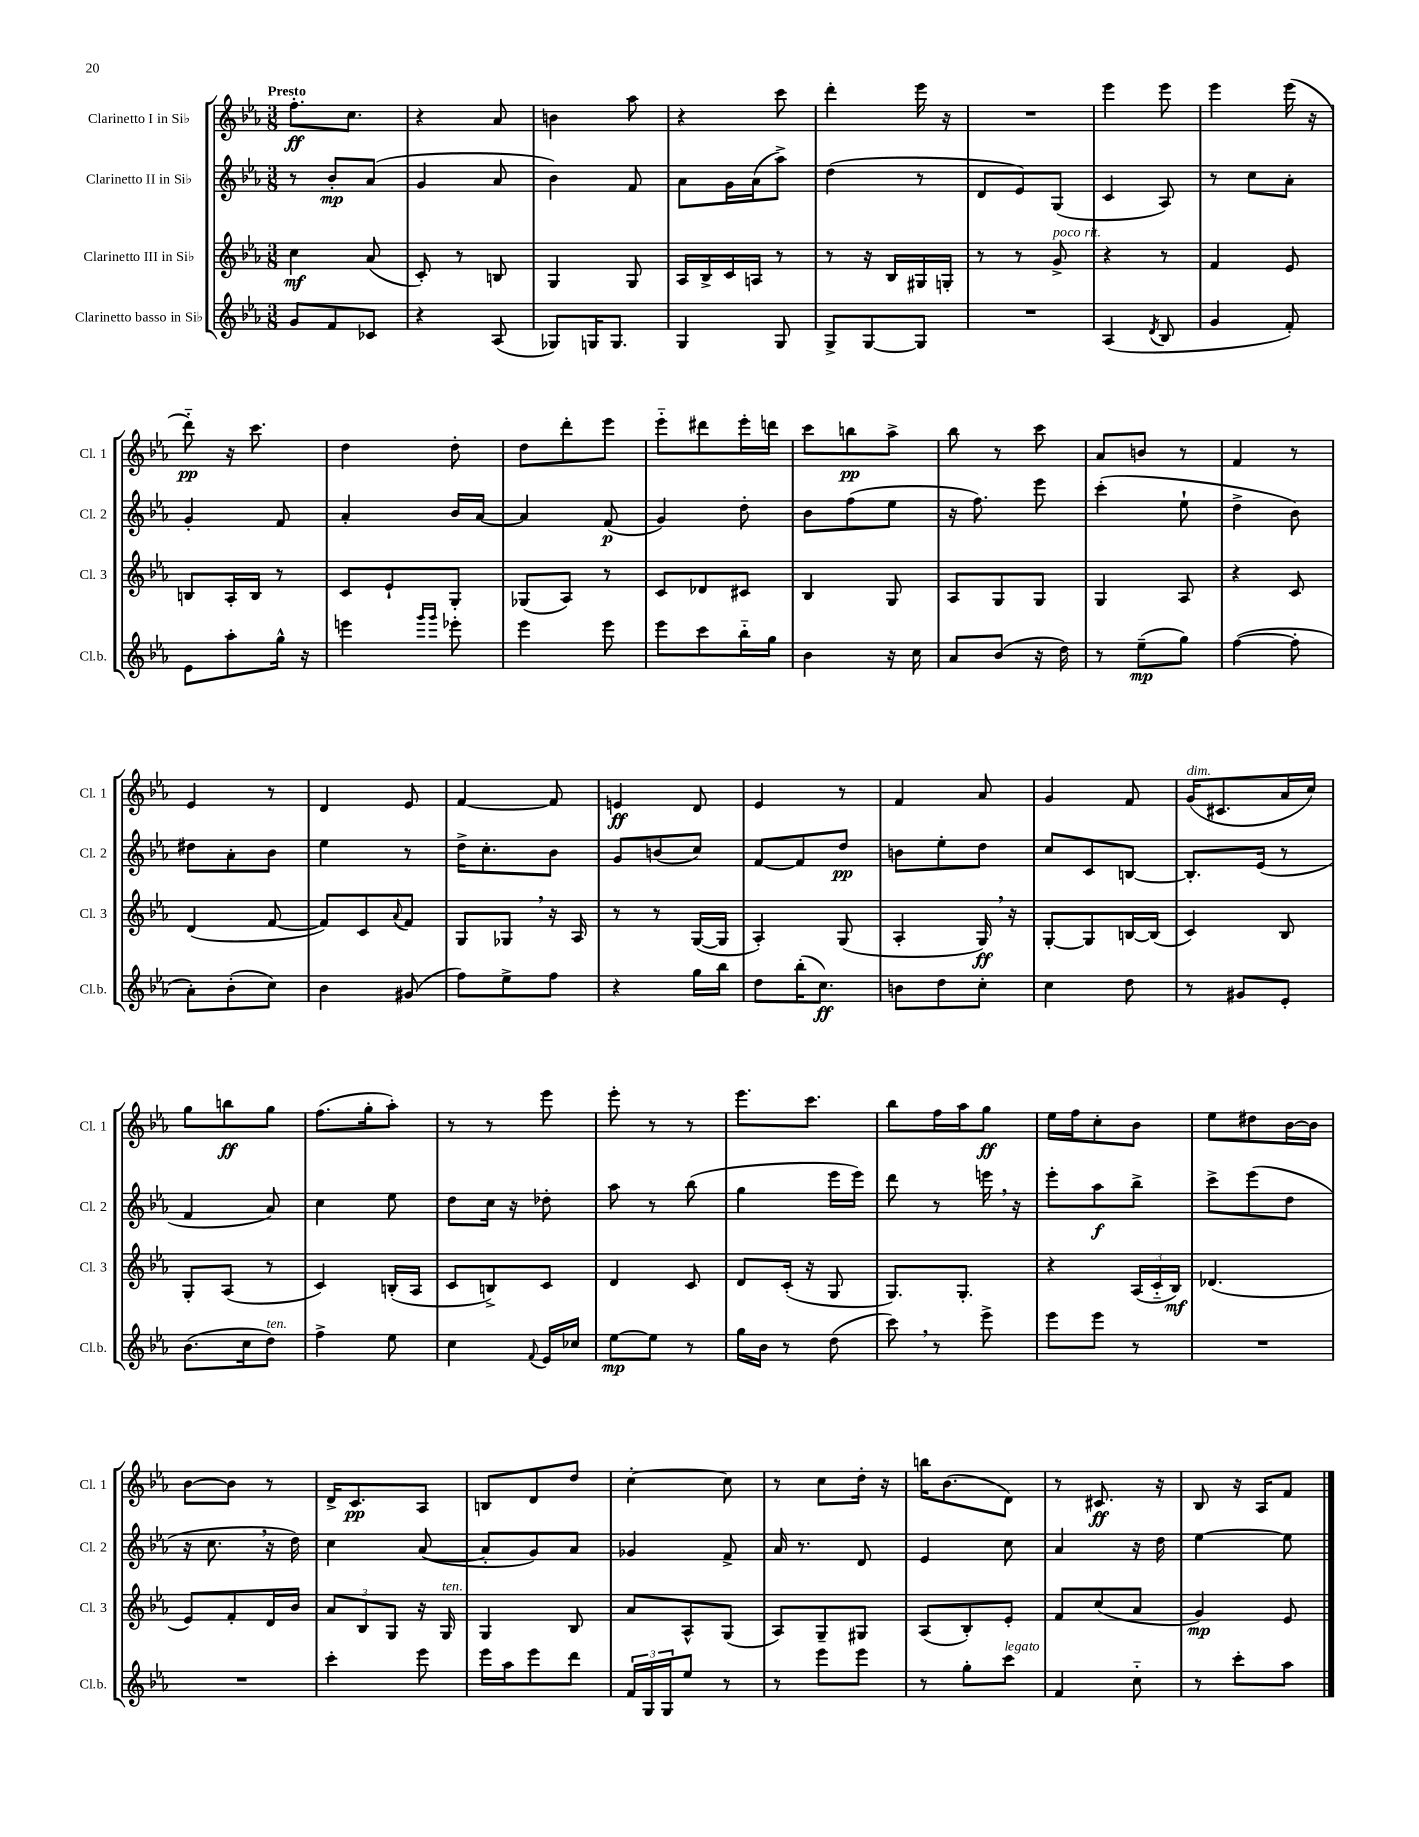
<<
\new StaffGroup <<
\new Staff = "s0" \with { instrumentName = "Clarinetto I in Sib" shortInstrumentName = "Cl. 1" } {
    \clef treble \key ees \major \numericTimeSignature \time 3/8 \tempo "Presto"
    f''8.-.\ff c''8. |
    r4 aes'8 |
    b'4 aes''8 |
    r4 c'''8 |
    d'''4-. ees'''16 r16 |
    R4. |
    ees'''4 ees'''8 |
    ees'''4 ees'''16( r16 |
    d'''8-_\pp) r16 c'''8. |
    d''4 d''8-. |
    d''8 d'''8-. ees'''8 |
    ees'''8-_ dis'''8 ees'''16-. d'''16 |
    c'''8 b''8\pp aes''8-> |
    bes''8 r8 c'''8 |
    aes'8 b'8 r8 |
    f'4 r8 |
    ees'4 r8 |
    d'4 ees'8 |
    f'4~ f'8 |
    e'4\ff d'8 |
    ees'4 r8 |
    f'4 aes'8 |
    g'4 f'8 |
    g'16^\markup { \italic "dim." }( cis'8. aes'16 c''16) |
    g''8 b''8\ff g''8 |
    f''8.( g''16-. aes''8-.) |
    r8 r8 ees'''8 |
    ees'''8-. r8 r8 |
    ees'''8. c'''8. |
    bes''8 f''16 aes''16 g''8\ff |
    ees''16 f''16 c''8-. bes'8 |
    ees''8 dis''8 bes'16~ bes'16 |
    bes'8~ bes'8 r8 |
    d'16-> c'8.\pp aes8 |
    b8 d'8 d''8 |
    c''4~-. c''8 |
    r8 c''8 d''16-. r16 |
    b''16 bes'8.( d'8) |
    r8 cis'8.\ff r16 |
    bes8 r16 aes16 f'8 \bar "|." |
}
\new Staff = "s1" \with { instrumentName = "Clarinetto II in Sib" shortInstrumentName = "Cl. 2" } {
    \clef treble \key ees \major \numericTimeSignature \time 3/8
    r8 bes'8-.\mp aes'8( |
    g'4 aes'8 |
    bes'4) f'8 |
    aes'8 g'16 aes'16( aes''8->) |
    d''4( r8 |
    d'8 ees'8) g8( |
    c'4 aes8) |
    r8 c''8 aes'8-. |
    g'4-. f'8 |
    aes'4-. bes'16 aes'16~ |
    aes'4 f'8\p( |
    g'4) d''8-. |
    bes'8 f''8( ees''8 |
    r16 f''8.) ees'''8 |
    c'''4-.( ees''8-! |
    d''4-> bes'8) |
    dis''8 aes'8-. bes'8 |
    ees''4 r8 |
    d''16-> c''8.-. bes'8 |
    g'8 b'8( c''8) |
    f'8~ f'8 d''8\pp |
    b'8 ees''8-. d''8 |
    c''8 c'8 b8~ |
    b8.-. ees'16( r8 |
    f'4 aes'8) |
    c''4 ees''8 |
    d''8 c''16 r16 des''8-. |
    aes''8 r8 bes''8( |
    g''4 ees'''16 ees'''16) |
    d'''8 r8 e'''16 \breathe r16 |
    ees'''8-. aes''8\f bes''8-> |
    c'''8-> ees'''8( d''8 |
    r16 c''8. \breathe r16 d''16) |
    c''4 aes'8~( |
    aes'8-. g'8) aes'8 |
    ges'4 f'8-> |
    aes'16 r8. d'8 |
    ees'4 c''8 |
    aes'4 r16 d''16 |
    ees''4~ ees''8 \bar "|." |
}
\new Staff = "s2" \with { instrumentName = "Clarinetto III in Sib" shortInstrumentName = "Cl. 3" } {
    \clef treble \key ees \major \numericTimeSignature \time 3/8
    c''4\mf aes'8( |
    c'8-.) r8 b8 |
    g4 g8 |
    aes16 bes16-> c'16 a16 r8 |
    r8 r16 bes16 gis16 g16-. |
    r8 r8 g'8->^\markup { \italic "poco rit." } |
    r4 r8 |
    f'4 ees'8 |
    b8 aes16-. b16 r8 |
    c'8 ees'8-! g8-. |
    ges8( aes8) r8 |
    c'8 des'8 cis'8 |
    bes4 g8 |
    aes8 g8 g8 |
    g4 aes8 |
    r4 c'8 |
    d'4( f'8~ |
    f'8) c'8 \appoggiatura { aes'8 } f'8 |
    g8 ges8 \breathe r16 aes16 |
    r8 r8 g16~( g16 |
    aes4-.) g8( |
    aes4-. g16\ff) \breathe r16 |
    g8~-. g8 b16~ b16( |
    c'4) bes8 |
    g8-. aes8( r8 |
    c'4) b16-.( aes16 |
    c'8 b8->) c'8 |
    d'4 c'8 |
    d'8 c'16-.( r16 g8 |
    g8.) g8.-. |
    r4 \tuplet 3/2 { aes16( c'16-_ bes16\mf) } |
    des'4.( |
    ees'8) f'8-. d'16 bes'16 |
    \tuplet 3/2 { aes'8 bes8 g8 } r16 g16^\markup { \italic "ten." } |
    g4 bes8 |
    aes'8 aes8-^ g8( |
    aes8) g8-- gis8 |
    aes8( bes8-.) ees'8-. |
    f'8 c''8( aes'8 |
    g'4\mp) ees'8 \bar "|." |
}
\new Staff = "s3" \with { instrumentName = "Clarinetto basso in Sib" shortInstrumentName = "Cl.b." } {
    \clef treble \key ees \major \numericTimeSignature \time 3/8
    g'8 f'8 ces'8 |
    r4 aes8( |
    ges8) g16 g8. |
    g4 g8 |
    g8-> g8~ g8 |
    R4. |
    aes4( \acciaccatura { d'8 } bes8 |
    g'4 f'8-.) |
    ees'8 aes''8-. g''16-^ r16 |
    e'''4 \grace { g'''16 g'''16 } ees'''8-. |
    ees'''4 ees'''8 |
    ees'''8 c'''8 bes''16-_ g''16 |
    bes'4 r16 c''16 |
    aes'8 bes'8( r16 d''16) |
    r8 ees''8--\mp( g''8) |
    f''4~( f''8-. |
    aes'8-.) bes'8-.( c''8) |
    bes'4 gis'8( |
    f''8) ees''8-> f''8 |
    r4 g''16 bes''16 |
    d''8 bes''16-.( c''8.\ff) |
    b'8 d''8 c''8-. |
    c''4 d''8 |
    r8 gis'8 ees'8-. |
    bes'8.( c''16 d''8^\markup { \italic "ten." }) |
    f''4-> ees''8 |
    c''4 \appoggiatura { f'8 } ees'16 ces''16 |
    ees''8~\mp ees''8 r8 |
    g''16 bes'16 r8 d''8( |
    c'''8) \breathe r8 ees'''8-> |
    ees'''8 ees'''8 r8 |
    R4. |
    R4. |
    c'''4-. ees'''8 |
    ees'''16 aes''16 ees'''8 d'''8 |
    \tuplet 3/2 { f'16 g16 g16 } ees''8 r8 |
    r8 ees'''8 ees'''8 |
    r8 g''8-. c'''8^\markup { \italic "legato" } |
    f'4 c''8-_ |
    r8 c'''8-. aes''8 \bar "|." |
}
>>
>>
\layout { \context { \Score \remove "Bar_number_engraver" } }
